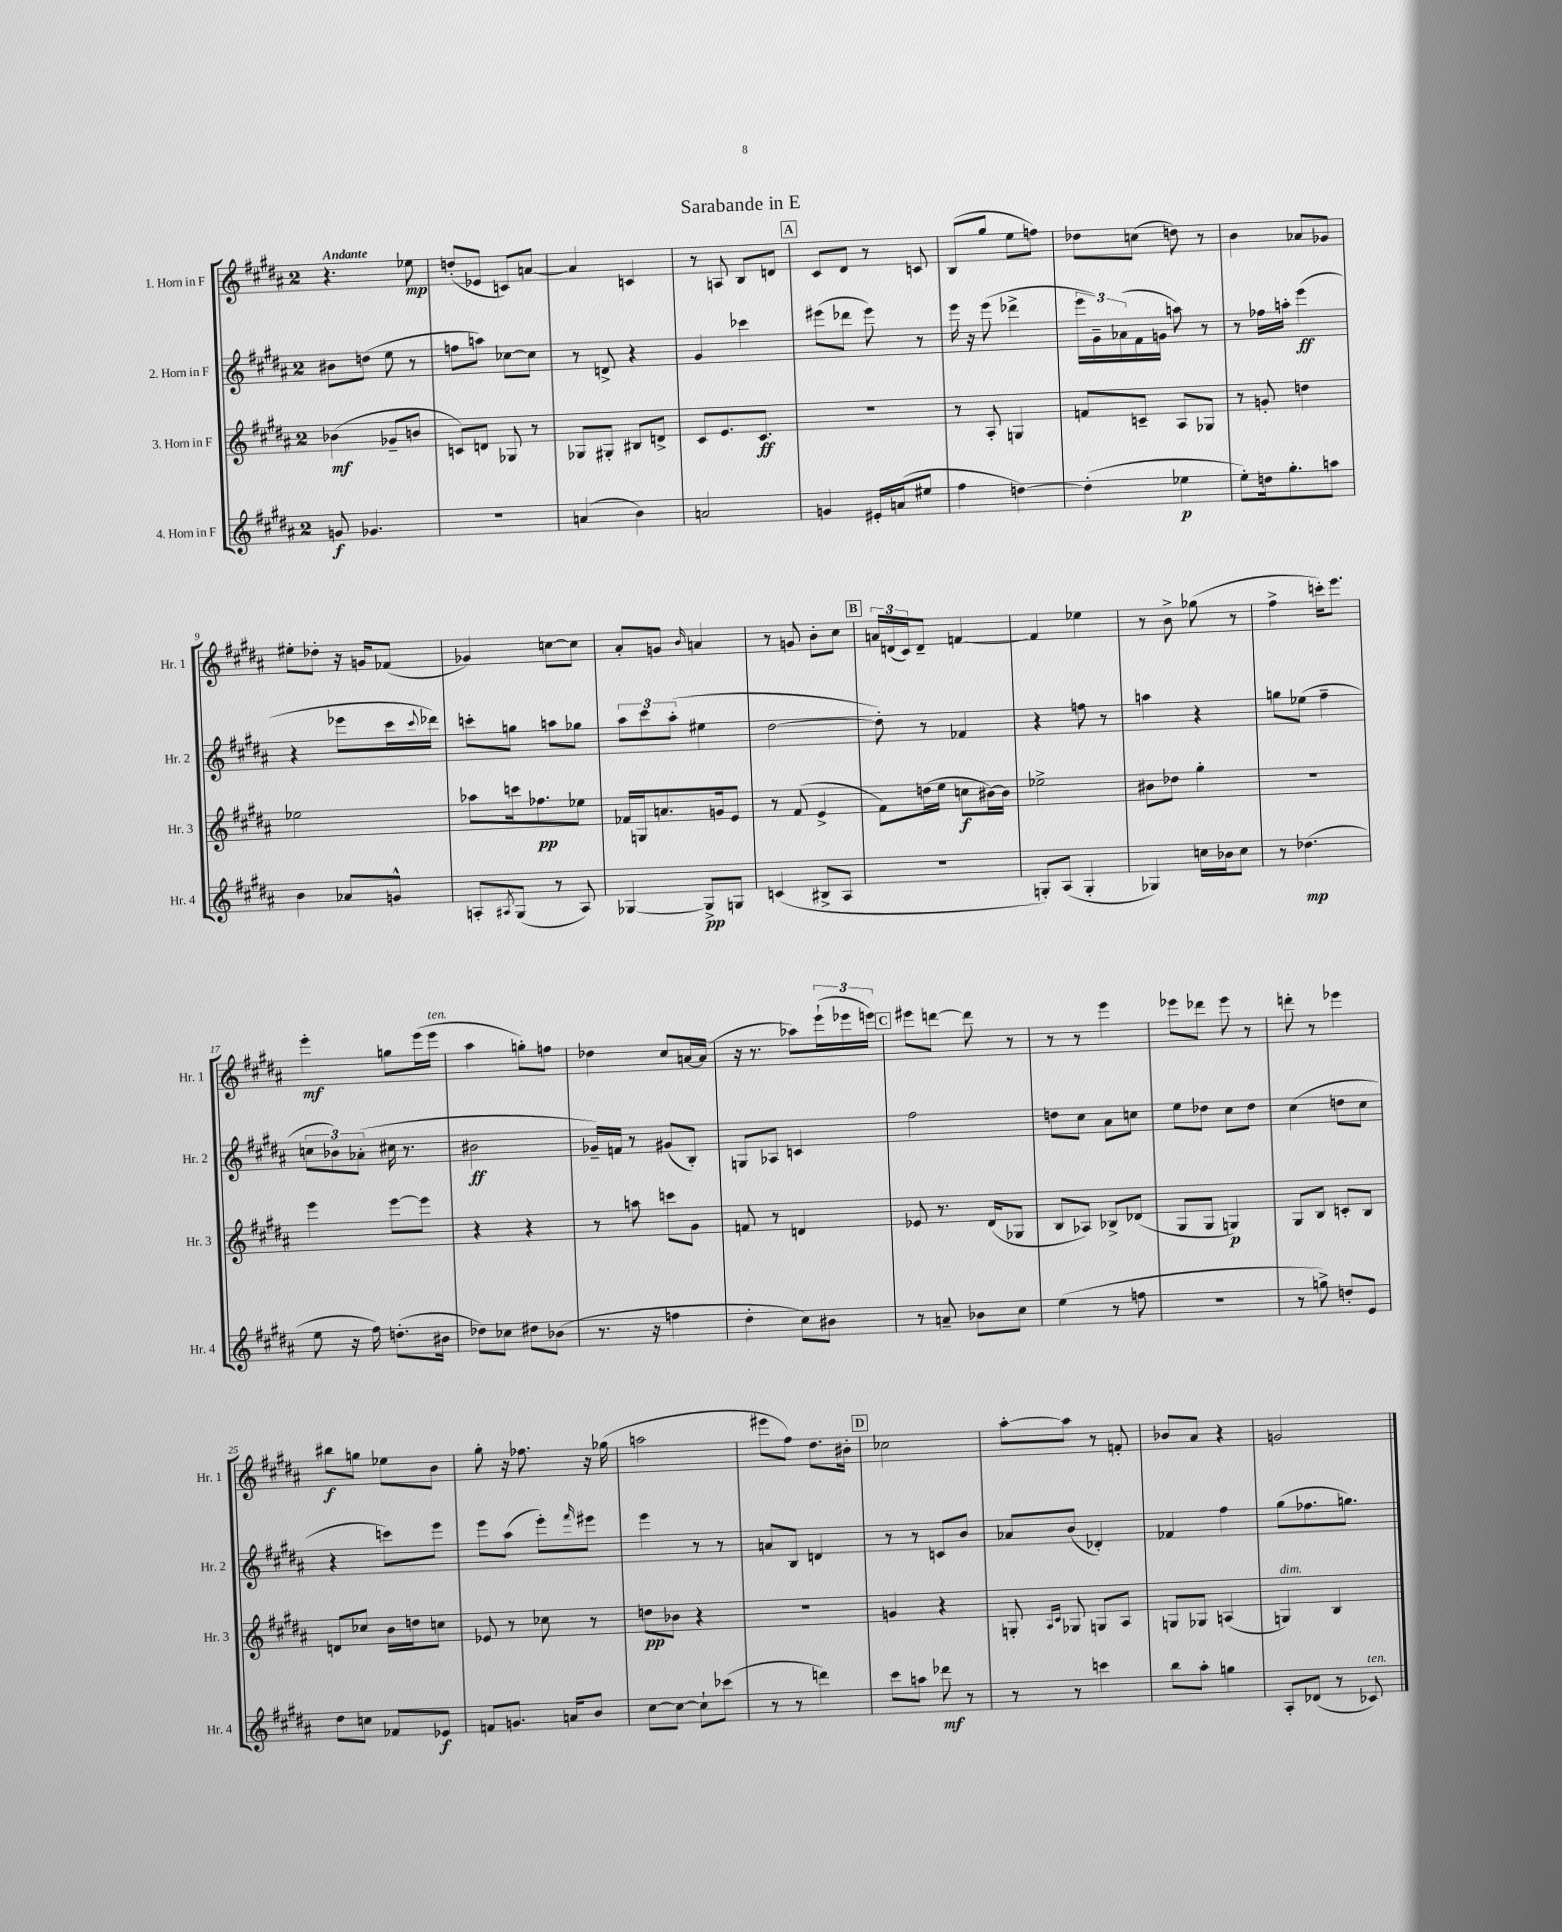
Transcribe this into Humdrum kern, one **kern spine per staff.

**kern	**kern	**kern	**kern
*staff4	*staff3	*staff2	*staff1
*clefG2	*clefG2	*clefG2	*clefG2
*k[f#c#g#d#a#]	*k[f#c#g#d#a#]	*k[f#c#g#d#a#]	*k[f#c#g#d#a#]
*M2/4	*M2/4	*M2/4	*M2/4
8g/	(4b-\	8b#\L	4.r
4.g-/	.	(8dd\J	.
.	8g-~/L	8ee\	.
.	8b/J	8r	8ee-\
=	=	=	=
2r	8c/L)	8ff\L	(8dd'/L
.	8d/J	8aa\J)	8e-/J
.	8G-/	[8cc-\L	8c/L)
.	8r	8cc-\]J	[8a/J
=	=	=	=
(4a/	8G-/L	8r	4a/]
.	8G#'/J	8d^/	.
4b\)	8B#/L	4r	4c/
.	8d^/J	.	.
=	=	=	=
2a/	8c#/L	4g#/	8r
.	8.e/	.	8A/
.	.	4ccc-\	8B/L
.	8.c#/J	.	.
.	.	.	8d/J
=	=	=	=
4g/	2r	(8eee#\L	8c#/L
.	.	8ddd-\J	8d#/J
16e#'/LL	.	8eee#\)	8r
(16a/J	.	.	.
8ee#/J	.	8r	8c/
=	=	=	=
4ff#\	8r	16eee\	(8B/L
.	.	16r	.
.	8A#'/	(8eee\	8gg#/J
[4dd\)	4G/	4ddd-^\	8ee\L
.	.	.	8ff\J)
=	=	=	=
(4dd'\]	8f/L	24eee\LL	8dd-\L
.	.	24g#~\)	.
.	.	(24a-\	.
.	8c~/J	16f#\	(8cc\J
.	.	16g\JJ	.
4ee-\	8A#/L	8aa\)	8dd\)
.	8G-/J	8r	8r
=	=	=	=
8ee'\L)	8r	8r	4b\
16dd\k	8g'/	16ff-\LL	.
8.gg#'\	.	16aa'\JJ	.
.	4dd\	(4eee\	8a-/L
8aa\J	.	.	8g-/J
=	=	=	=
4b\	2ee-\	4r	8ee#'\L
.	.	.	8dd-'\J
8a-/L	.	8eee-\L	16r
.	.	.	16g/LK
8g^^/J	.	16ccc#\L	(8f-/J
.	.	8qqccc#/	.
.	.	16ddd-\JJ)	.
=	=	=	=
8A'/L	8aa-\L	8ccc'\L	4g-/)
8qA#/	.	.	.
(8G#/J	16ccc\k	8gg\J	.
.	8.ff-\	.	.
8r	.	8aa\L	[8cc\L
8A#/)	8ee-\J	8gg-\J	8cc\]J
=	=	=	=
[4G-/	16f-/LL	12aa#\L	8a#'/L
.	16G/J	.	.
.	.	12ccc#\	.
.	8.a/	.	8g/J
.	.	(12aa#'\J	.
.	.	.	16qqb/
8G-^/]L	.	4ee#\	4a/
.	16g/k	.	.
8G/J	8e/J	.	.
=	=	=	=
(4c/	8r	[2dd#\	8r
.	(8f#/	.	8g/
8B#^/L	4e^/	.	8b'\L
8A#/J	.	.	8cc#\J
=	=	=	=
2r	8f#\L)	8dd#'\])	24a/LL
.	.	.	(24d/
.	.	.	24c#/J)
.	(16dd\L	8r	8d~/J
.	16ee\JJ	.	.
.	8cc\L	4f-/	[4f/
.	[16b#\L)	.	.
.	16b#\]JJ	.	.
=	=	=	=
8G'/L)	2ee-^\	4r	4f/]
(8A#/J	.	.	.
4G'/	.	8ff\	4ee-\
.	.	8r	.
=	=	=	=
4G-/)	8b#\L	4aa\	8r
.	8dd-\J	.	8b^\
16cc\LL	4gg#'\	4r	(8gg-\
16b-\J	.	.	.
8cc\J	.	.	8r
=	=	=	=
8r	2r	8gg\L	4ff#^\
(4.dd-\	.	(8ee-\J	.
.	.	4ff#~\	16ccc'\LK)
.	.	.	8.eee\J
=	=	=	=
8ee\	4eee\	12cc\L	4eee'\
.	.	12b-\)	.
16r	.	.	.
.	.	(12a-'\J	.
16ff#\)	.	.	.
(8.dd'\L	[8eee\L	16cc#\	8gg\L
.	.	8.r	.
.	8eee\]J	.	(16eee\L
16b#\Jk	.	.	16eee\JJ
=	=	=	=
8dd-\L)	4r	2b#\	4aa#\
8cc-\J	.	.	.
8dd#\L	4r	.	8gg'\L)
(8b-\J	.	.	8ff\J
=	=	=	=
8.r	8r	16g-~/LL)	4dd-\
.	.	16f/JJ	.
.	8aa\	8r	.
16r	.	.	.
4ff\	8ccc\L	(8g#/L	8cc#/L
.	8g#\J	8B'/J)	[16a/L
.	.	.	(16a/]JJ
=	=	=	=
4dd#'\	8f/	8G/L	16r
.	.	.	8.r
.	8r	8A-/J	.
8cc#\L)	4d/	4c/	8aa-\L)
8b#\J	.	.	(24eee`\L
.	.	.	24eee-\
.	.	.	24eee\JJ)
=	=	=	=
8r	8e-/	2ff#\	8eee#\L
8a~/	8.r	.	[8ddd\J
8b-\L	.	.	8ddd\]
.	(16d#/LK	.	.
8cc#\J	8G-/J	.	8r
=	=	=	=
(4ee\	8B/L	8dd\L	8r
.	8A-/J)	8cc#\J	8r
8r	8B-^/L	8a#\L	4eee\
8ff\	(8d-/J	8cc\J	.
=	=	=	=
2r	8G#/L	8ee\L	8eee-\L
.	8G#/J	8dd-\J	8ddd-\J
.	4G/)	8cc#\L	8eee-\
.	.	8dd-\J	8r
=	=	=	=
8r	8G#/L	(4cc#\	8ddd'\
8gg^\)	8B/J	.	8r
8dd'/L	8c'/L	8dd\L	4eee-\
8e/J	8B/J	8cc#\J	.
=	=	=	=
8dd#\L	8d/L	4r	8bb#\L
8cc\J	8cc-/J	.	8gg\J
8f-/L	16b\LL	8ccc\L)	8ee-\L
.	16dd\J	.	.
8e-/J	8cc\J	8eee\J	8b\J
=	=	=	=
8f/L	8e-/	8eee\L	8gg#'\
8.g/J	8r	(8aa#\J	16r
.	.	.	8.ff-\
.	8cc-\	8eee'\L)	.
16a/LK	.	.	.
.	.	16qqfff#/	.
8b/J	8r	8eee#\J	16r
.	.	.	(16gg-\
=	=	=	=
[8cc#\L	8dd\L	4eee\	2aa\
8cc#\_J	8b-\J	.	.
8cc#`\]L	4r	8r	.
(8ccc-\J	.	8r	.
=	=	=	=
8r	2r	8a/L	8eee#\L
8r	.	8B/J	8ff#\J)
4ddd\)	.	4d/	8.dd#\L
.	.	.	16b#'\Jk
=	=	=	=
8ccc#\L	4g/	8r	2cc-\
8aa\J	.	8r	.
8ddd-\	4r	8c/L	.
8r	.	8b/J	.
=	=	=	=
8r	8G'/	8a-/L	[8aa#'\L
.	16qqA#/LL	.	.
.	16qqc#/JJ	.	.
8r	8G-/	(8b/J	8aa#\]J
4ccc\	8G/L	4d-'/)	8r
.	8A#/J	.	8f'/
=	=	=	=
8bb\L	8G/L	4f-/	8b-/L
8aa#'\J	8G-/J	.	8a#/J
4gg\	(4A/	4ff#\	4r
=	=	=	=
8A#'/L	4G/)	(8gg#\L	2g/
(8d-/J	.	8.ff-\	.
8r	4B/	.	.
.	.	8.gg\J)	.
8c-/)	.	.	.
==	==	==	==
*-	*-	*-	*-
